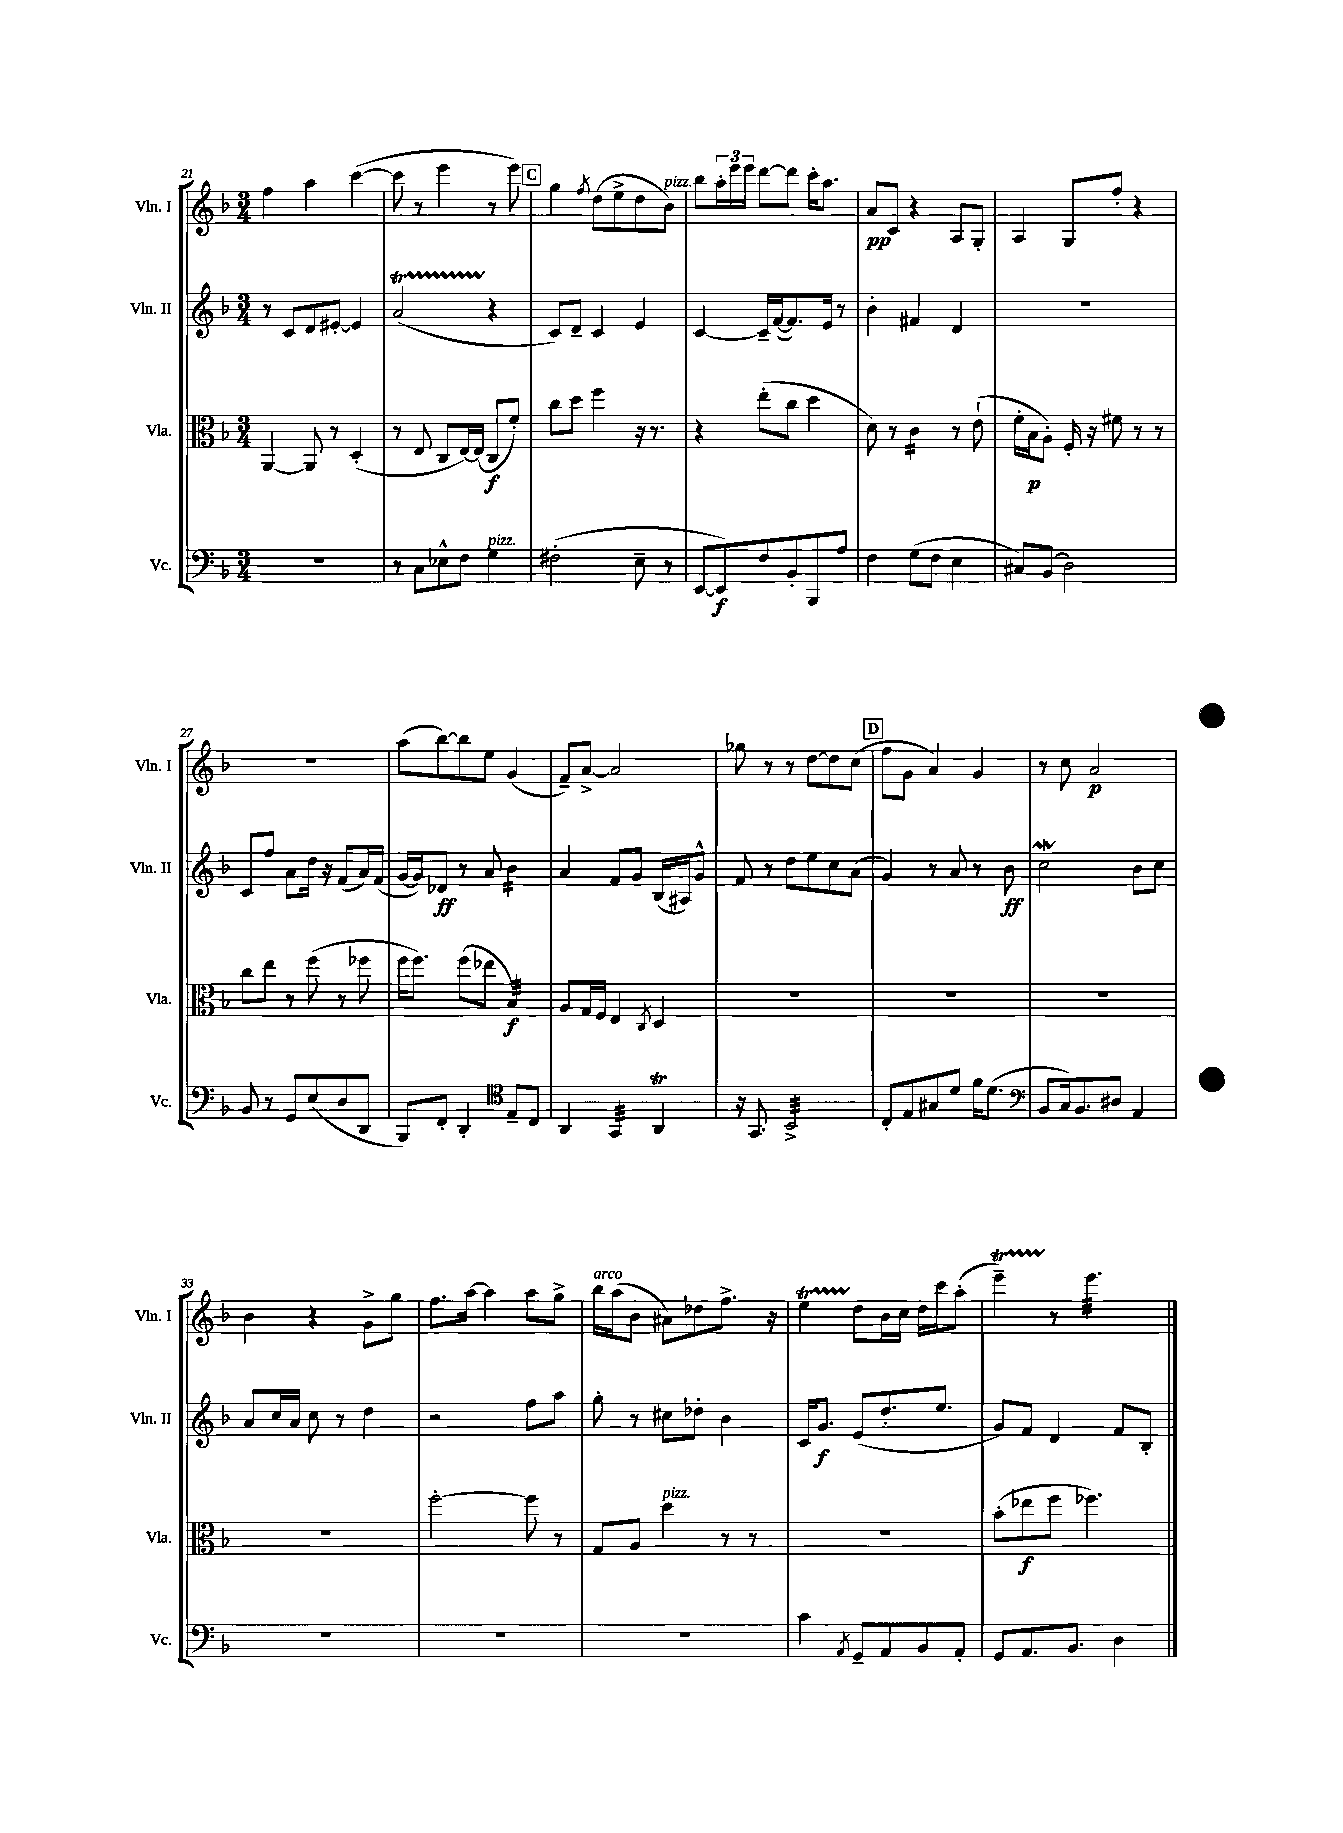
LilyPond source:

<<
\new StaffGroup <<
\new Staff = "s0" \with { instrumentName = "Vln. I" shortInstrumentName = "Vln. I" } {
    \clef treble \key f \major \numericTimeSignature \time 3/4
    f''4 a''4 c'''4~( |
    c'''8 r8 e'''4 r8 e'''8) |
    \mark \markup { \box "C" } g''4 \acciaccatura { f''8 } d''8( e''8-> d''8 bes'8^\markup { \italic "pizz." }) |
    bes''8 \tuplet 3/2 { a''16-. e'''16 e'''16 } d'''8~ d'''8 c'''16-. a''8. |
    a'8\pp c'8 r4 a8 g8-. |
    a4 g8 f''8-. r4 |
    R2. |
    a''8( bes''8~) bes''8 e''8 g'4( |
    f'8--) a'8~-> a'2 |
    ges''8 r8 r8 d''8~ d''8 c''8( |
    \mark \markup { \box "D" } f''8 g'8 a'4) g'4 |
    r8 c''8 a'2\p |
    bes'4 r4 g'8-> g''8 |
    f''8. a''16~ a''4 a''8 g''8-> |
    bes''16^\markup { \italic "arco" } a''16( bes'8 ais'8) des''8 f''8.-> r16 |
    e''4\startTrillSpan d''8\stopTrillSpan bes'16 c''16 d''16 c'''16 a''8-.( |
    e'''4--\startTrillSpan) r8\stopTrillSpan e'''4.:32 \bar "|." |
}
\new Staff = "s1" \with { instrumentName = "Vln. II" shortInstrumentName = "Vln. II" } {
    \clef treble \key f \major \numericTimeSignature \time 3/4
    r8 c'8 d'8 eis'8~-. eis'4 |
    a'2\startTrillSpan( r4\stopTrillSpan |
    \mark \markup { \box "C" } c'8) d'8-- c'4 e'4 |
    c'4~ c'16-- f'16~( f'8.) e'16 r8 |
    bes'4-. fis'4 d'4 |
    R2. |
    c'8 f''8 a'8 d''16 r16 f'8( a'16) f'16( |
    g'16~ g'16) des'8\ff r8 a'8 bes'4:16 |
    a'4 f'8 g'8 bes16( ais16) g'8-^ |
    f'8 r8 d''8 e''8 c''8 a'8( |
    \mark \markup { \box "D" } g'4) r8 a'8 r8 bes'8\ff |
    c''2\mordent bes'8 c''8 |
    a'8 c''16 a'16 c''8 r8 d''4 |
    r2 f''8 a''8 |
    g''8-. r8 cis''8 des''8-. bes'4 |
    c'16 g'8.\f e'8( d''8.-. e''8. |
    g'8) f'8 d'4 f'8 bes8-. \bar "|." |
}
\new Staff = "s2" \with { instrumentName = "Vla." shortInstrumentName = "Vla." } {
    \clef alto \key f \major \numericTimeSignature \time 3/4
    a,4~ a,8 r8 d4-.( |
    r8 e8 c8 e16~) e16( c8\f f'8-.) |
    \mark \markup { \box "C" } c''8 d''8 f''4 r16 r8. |
    r4 e''8-.( c''8 d''4 |
    d'8) r8 c'4:16 r8 e'8-!( |
    f'16-. bes16\p a8-.) f16-. r16 fis'8 r8 r8 |
    c''8 e''8 r8 f''8( r8 fes''8 |
    f''16 f''8.) f''8( ees''8 bes4:32\f) |
    a8 g16 f16 e4 \acciaccatura { c8 } d4 |
    R2. |
    \mark \markup { \box "D" } R2. |
    R2. |
    R2. |
    f''2~-. f''8 r8 |
    g8 a8 d''4^\markup { \italic "pizz." } r8 r8 |
    R2. |
    bes'8-.( ees''8\f f''8 fes''4.) \bar "|." |
}
\new Staff = "s3" \with { instrumentName = "Vc." shortInstrumentName = "Vc." } {
    \clef bass \key f \major \numericTimeSignature \time 3/4
    R2. |
    r8 c8 ees8-^ f8 g4^\markup { \italic "pizz." } |
    \mark \markup { \box "C" } fis2-.( e8-- r8 |
    e,8~ e,8\f) f8 bes,8-. bes,,8 a8 |
    f4 g8( f8 e4 |
    cis8) bes,8( d2) |
    bes,8 r8 g,8 e8( d8 d,8 |
    bes,,8) f,8-. d,4-. \clef tenor e8-- c8 |
    a,4 g,4:32 a,4\trill |
    r16 g,8. bes,2:32-> |
    \mark \markup { \box "D" } c8-. e8 gis8 d'8 f'16 d'8.( |
    \clef bass bes,8 c16) bes,8. dis8 a,4 |
    R2. |
    R2. |
    R2. |
    c'4 \acciaccatura { a,8 } g,8-- a,8 bes,8 a,8-. |
    g,8 a,8. bes,8. d4 \bar "|." |
}
>>
>>
\layout { \context { \Score currentBarNumber = #21 } }
